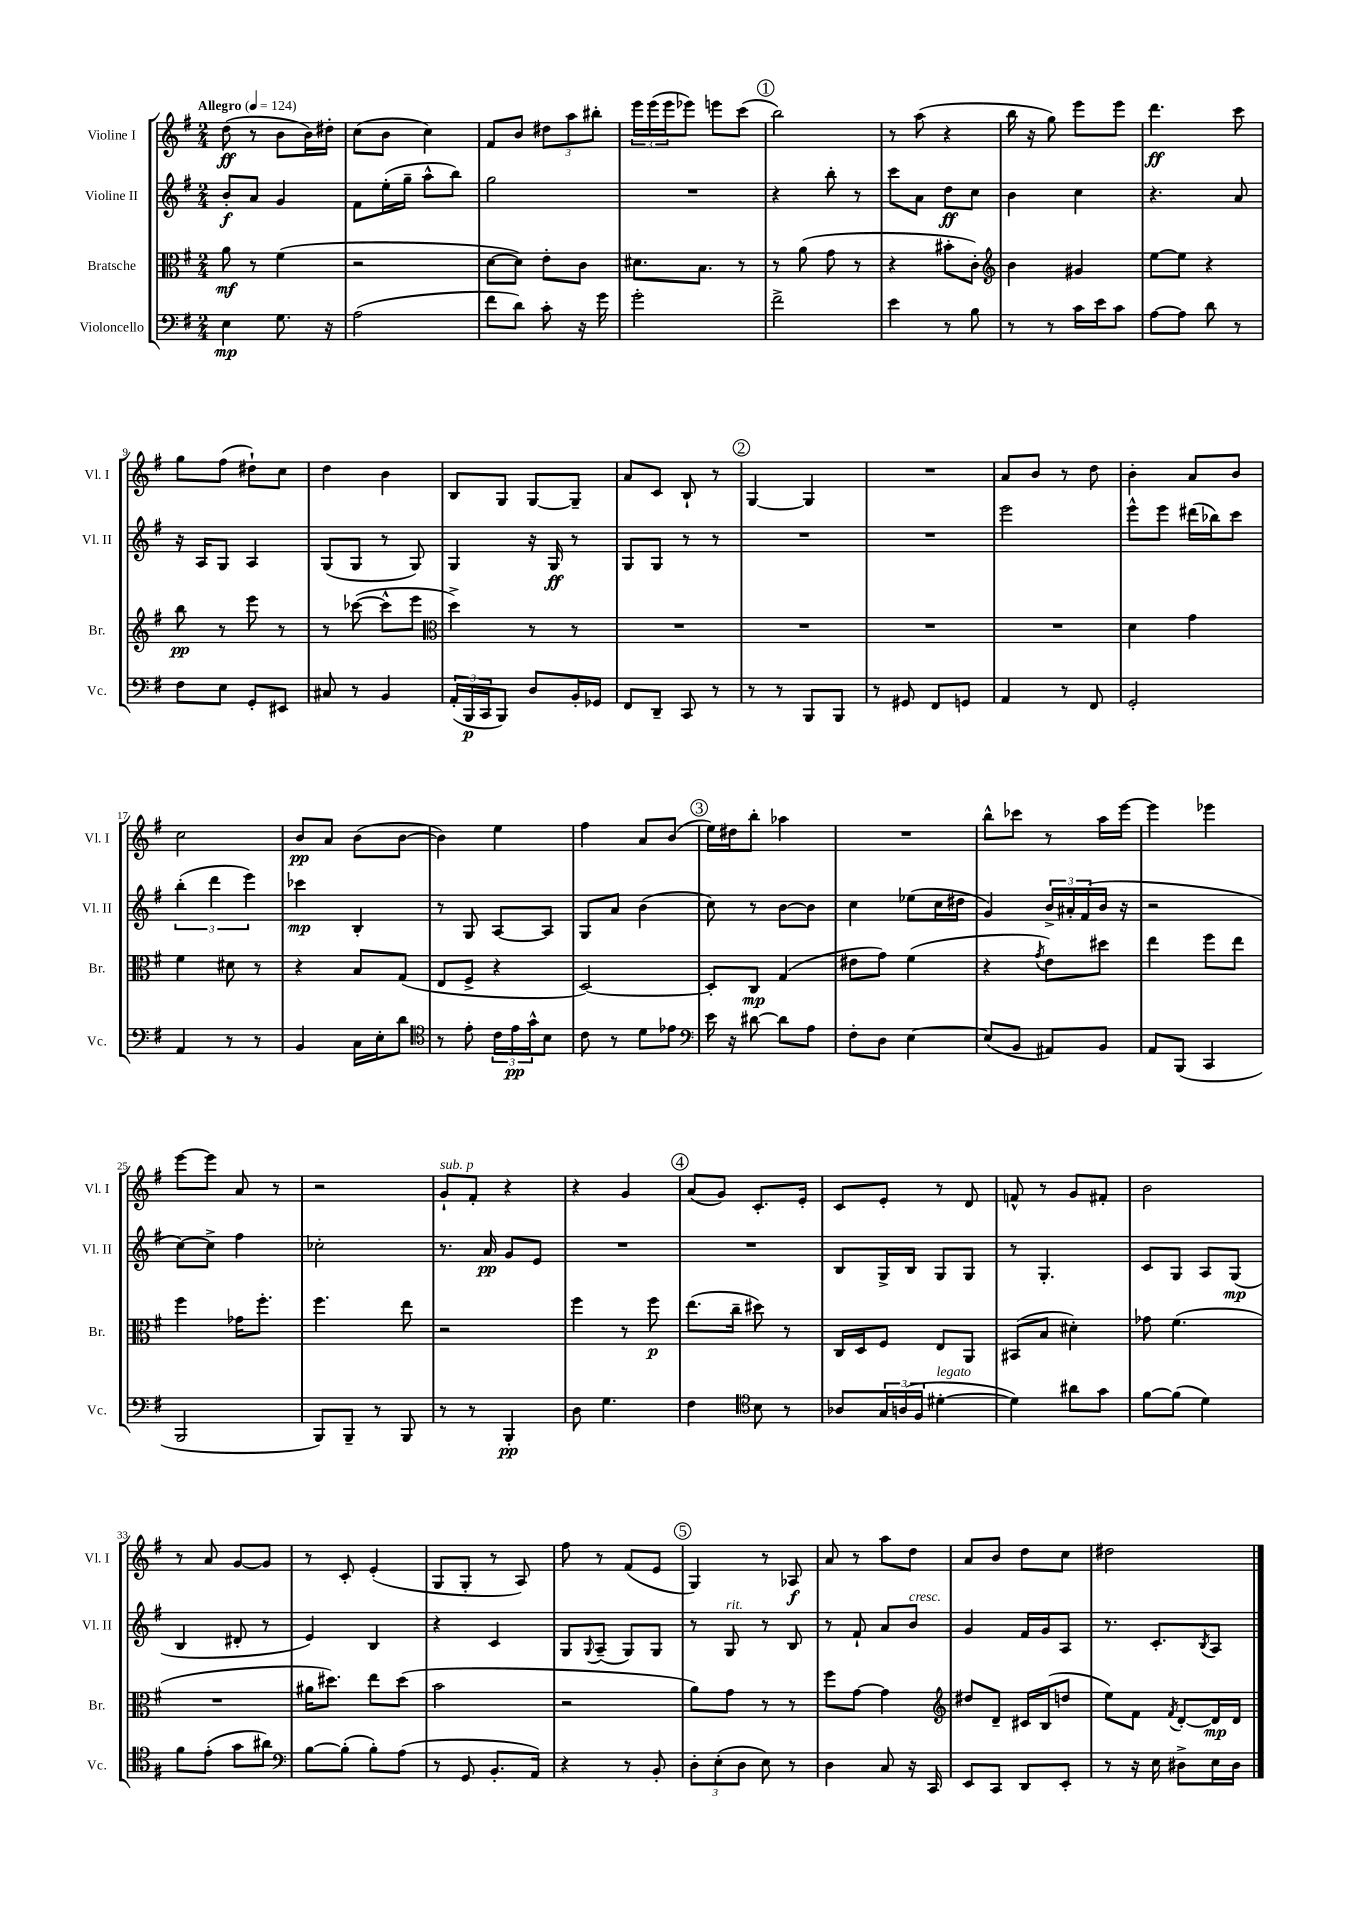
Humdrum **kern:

**kern	**dynam	**kern	**dynam	**kern	**dynam	**kern	**dynam
*part4	*part4	*part3	*part3	*part2	*part2	*part1	*part1
*staff4	*staff4	*staff3	*staff3	*staff2	*staff2	*staff1	*staff1
*I"Violoncello	*	*I"Bratsche	*	*I"Violine II	*	*I"Violine I	*
*I'Vc.	*	*I'Br.	*	*I'Vl. II	*	*I'Vl. I	*
*clefF4	*	*clefC3	*	*clefG2	*	*clefG2	*
*k[f#]	*	*k[f#]	*	*k[f#]	*	*k[f#]	*
*M2/4	*	*M2/4	*	*M2/4	*	*M2/4	*
*MM124	*	*MM124	*	*MM124	*	*MM124	*
=1	=1	=1	=1	=1	=1	=1	=1
!	!	!	!	!	!	!LO:TX:a:B:t=Allegro	!
4E\	mp	8a\	mf	8b'/L	f	(8dd\	ff
.	.	8r	.	8a/J	.	8r	.
8.G\	.	(4f#\	.	4g/	.	8b\L	.
.	.	.	.	.	.	16b\L)	.
16r	.	.	.	.	.	16dd#X'\JJ	.
=2	=2	=2	=2	=2	=2	=2	=2
(2A\	.	2r	.	8f#\L	.	(8cc\L	.
.	.	.	.	(16ee'\L	.	8b\J	.
.	.	.	.	16gg~\JJ	.	.	.
.	.	.	.	8aa^^\L	.	4cc\)	.
.	.	.	.	8bb\J)	.	.	.
=3	=3	=3	=3	=3	=3	=3	=3
8f#\L	.	[8d\L	.	2gg\	.	8f#/L	.
8d\J)	.	8d\J])	.	.	.	8b/J	.
8c'\	.	8e'\L	.	.	.	12dd#X\L	.
.	.	.	.	.	.	12aa\	.
16r	.	8c\J	.	.	.	.	.
.	.	.	.	.	.	12bb#X'\J	.
16g\	.	.	.	.	.	.	.
=4	=4	=4	=4	=4	=4	=4	=4
2g'\	.	8.d#X\L	.	2r	.	24eee\LL	.
.	.	.	.	.	.	(24eee\	.
.	.	.	.	.	.	24eee\J	.
.	.	.	.	.	.	8eee-X\J)	.
.	.	8.B\J	.	.	.	.	.
.	.	.	.	.	.	8eeen\L	.
.	.	8r	.	.	.	(8ccc\J	.
!!LO:REH:place=s1:t=1
=5	=5	=5	=5	=5	=5	=5	=5
2f#^\	.	8r	.	4r	.	2bb\)	.
.	.	(8a\	.	.	.	.	.
.	.	8g\	.	8bb'\	.	.	.
.	.	8r	.	8r	.	.	.
=6	=6	=6	=6	=6	=6	=6	=6
4e\	.	4r	.	8ccc\L	.	8r	.
.	.	.	.	8a\J	.	(8aa\	.
8r	.	8b#X'\L	.	8dd\L	ff	4r	.
8B\	.	8c'\J)	.	8cc\J	.	.	.
=7	=7	=7	=7	=7	=7	=7	=7
*	*	*clefG2	*	*	*	*	*
8r	.	4b\	.	4b\	.	16bb\	.
.	.	.	.	.	.	16r	.
8r	.	.	.	.	.	8gg\)	.
16c\LL	.	4g#X/	.	4cc\	.	8eee\L	.
16e\J	.	.	.	.	.	.	.
8c\J	.	.	.	.	.	8eee\J	.
=8	=8	=8	=8	=8	=8	=8	=8
[8A\L	.	[8ee\L	.	4.r	.	4.ddd\	ff
8A\J]	.	8ee\J]	.	.	.	.	.
8d\	.	4r	.	.	.	.	.
8r	.	.	.	8a/	.	8ccc\	.
!!LO:LB:g=z
=9	=9	=9	=9	=9	=9	=9	=9
8F#\L	.	8bb\	pp	16r	.	8gg\L	.
.	.	.	.	16A/KL	.	.	.
8E\J	.	8r	.	8G/J	.	(8ff#\J	.
8GG'/L	.	8eee\	.	4A/	.	8dd#X`\L)	.
8EE#X/J	.	8r	.	.	.	8cc\J	.
=10	=10	=10	=10	=10	=10	=10	=10
8C#X/	.	8r	.	(8G/L	.	4dd\	.
8r	.	([8ccc-X\	.	8G/J	.	.	.
4BB/	.	8ccc-^^\L]	.	8r	.	4b\	.
.	.	8eee\J	.	8G/)	.	.	.
=11	=11	=11	=11	=11	=11	=11	=11
*	*	*clefC3	*	*	*	*	*
(24AA'/LL	.	4dd^\)	.	4G/	.	8B/L	.
24BBB/	p	.	.	.	.	.	.
24CC/J	.	.	.	.	.	.	.
8BBB/J)	.	.	.	.	.	8G/J	.
8D/L	.	8r	.	16r	.	[8G/L	.
.	.	.	.	16G/	ff	.	.
16BB'/L	.	8r	.	8r	.	8G~/J]	.
16GG-X/JJ	.	.	.	.	.	.	.
=12	=12	=12	=12	=12	=12	=12	=12
8FF#/L	.	2r	.	8G/L	.	8a/L	.
8DD~/J	.	.	.	8G/J	.	8c/J	.
8CC/	.	.	.	8r	.	8B`/	.
8r	.	.	.	8r	.	8r	.
!!LO:REH:place=s1:t=2
=13	=13	=13	=13	=13	=13	=13	=13
8r	.	2r	.	2r	.	[4G/	.
8r	.	.	.	.	.	.	.
8BBB/L	.	.	.	.	.	4G/]	.
8BBB/J	.	.	.	.	.	.	.
=14	=14	=14	=14	=14	=14	=14	=14
8r	.	2r	.	2r	.	2r	.
8GG#X/	.	.	.	.	.	.	.
8FF#/L	.	.	.	.	.	.	.
8GGn/J	.	.	.	.	.	.	.
=15	=15	=15	=15	=15	=15	=15	=15
4AA/	.	2r	.	2eee\	.	8a/L	.
.	.	.	.	.	.	8b/J	.
8r	.	.	.	.	.	8r	.
8FF#/	.	.	.	.	.	8dd\	.
=16	=16	=16	=16	=16	=16	=16	=16
2GG'/	.	4d\	.	8eee^^\L	.	4b'\	.
.	.	.	.	8eee\J	.	.	.
.	.	4g\	.	(16ddd#X\LL	.	8a/L	.
.	.	.	.	16bb-X\J)	.	.	.
.	.	.	.	8ccc\J	.	8b/J	.
!!LO:LB:g=z
=17	=17	=17	=17	=17	=17	=17	=17
4AA/	.	4f#\	.	(6bb'\	.	2cc\	.
.	.	.	.	6ddd\	.	.	.
8r	.	8d#X\	.	.	.	.	.
.	.	.	.	6eee\)	.	.	.
8r	.	8r	.	.	.	.	.
=18	=18	=18	=18	=18	=18	=18	=18
4BB/	.	4r	.	4ccc-X\	mp	8b/L	pp
.	.	.	.	.	.	8a/J	.
16C\LL	.	8B/L	.	4B'/	.	(8b\L	.
16E'\J	.	.	.	.	.	.	.
8d\J	.	(8G/J	.	.	.	[8b\J	.
=19	=19	=19	=19	=19	=19	=19	=19
*clefC4	*	*	*	*	*	*	*
8r	.	8E/L	.	8r	.	4b\])	.
8e'\	.	8F#^/J	.	8G/	.	.	.
24c\LL	.	4r	.	[8A/L	.	4ee\	.
24e\	pp	.	.	.	.	.	.
24g^^\J	.	.	.	.	.	.	.
8B\J	.	.	.	8A/J]	.	.	.
=20	=20	=20	=20	=20	=20	=20	=20
8c\	.	[2D/)	.	8G/L	.	4ff#\	.
8r	.	.	.	8a/J	.	.	.
8d\L	.	.	.	(4b\	.	8a/L	.
8e-X\J	.	.	.	.	.	(8b/J	.
!!LO:REH:place=s1:t=3
=21	=21	=21	=21	=21	=21	=21	=21
*clefF4	*	*	*	*	*	*	*
16e\	.	8D'/L]	.	8cc\)	.	16ee\LL)	.
16r	.	.	.	.	.	16dd#X\J	.
[8d#X\	.	8C/J	mp	8r	.	8bb'\J	.
8d#\L]	.	(4G/	.	[8b\L	.	4aa-X\	.
8A\J	.	.	.	8b\J]	.	.	.
=22	=22	=22	=22	=22	=22	=22	=22
8F#'\L	.	8e#X\L	.	4cc\	.	2r	.
8D\J	.	8g\J)	.	.	.	.	.
[4E\	.	(4f#\	.	(8ee-X\L	.	.	.
.	.	.	.	16cc\L	.	.	.
.	.	.	.	16dd#X\JJ	.	.	.
=23	=23	=23	=23	=23	=23	=23	=23
(8E/L]	.	4r	.	4g/)	.	8bb^^\L	.
8BB/J	.	.	.	.	.	8ccc-X\J	.
.	.	8qg/	.	.	.	.	.
8AA#X/L)	.	8e\L)	.	24b^/LL	.	8r	.
.	.	.	.	24a#X'/	.	.	.
.	.	.	.	(24f#/	.	.	.
8BB/J	.	8dd#X\J	.	16b/JJ	.	16aa\LL	.
.	.	.	.	16r	.	[16eee\JJ	.
=24	=24	=24	=24	=24	=24	=24	=24
8AA/L	.	4ee\	.	2r	.	4eee\]	.
(8BBB/J	.	.	.	.	.	.	.
4CC/	.	8ff#\L	.	.	.	4eee-X\	.
.	.	8ee\J	.	.	.	.	.
!!LO:LB:g=z
=25	=25	=25	=25	=25	=25	=25	=25
2BBB/	.	4ff#\	.	[8cc\L)	.	[8eee\L	.
.	.	.	.	8cc^\J]	.	8eee\J]	.
.	.	16g-X\KL	.	4ff#\	.	8a/	.
.	.	8.ff#'\J	.	.	.	.	.
.	.	.	.	.	.	8r	.
=26	=26	=26	=26	=26	=26	=26	=26
8BBB/L)	.	4.ff#\	.	2cc-X'\	.	2r	.
8BBB~/J	.	.	.	.	.	.	.
8r	.	.	.	.	.	.	.
8BBB/	.	8ee\	.	.	.	.	.
=27	=27	=27	=27	=27	=27	=27	=27
!	!	!	!	!	!	!LO:TX:a:i:t=sub. p	!
8r	.	2r	.	8.r	.	8g`/L	.
8r	.	.	.	.	.	8f#'/J	.
.	.	.	.	16a/	pp	.	.
4BBB'/	pp	.	.	8g/L	.	4r	.
.	.	.	.	8e/J	.	.	.
=28	=28	=28	=28	=28	=28	=28	=28
8D\	.	4ff#\	.	2r	.	4r	.
4.G\	.	.	.	.	.	.	.
.	.	8r	.	.	.	4g/	.
.	.	8ff#\	p	.	.	.	.
!!LO:REH:place=s1:t=4
=29	=29	=29	=29	=29	=29	=29	=29
4F#\	.	(8.ee\L	.	2r	.	(8a/L	.
.	.	.	.	.	.	8g/J)	.
.	.	16cc~\Jk	.	.	.	.	.
*clefC4	*	*	*	*	*	*	*
8B\	.	8dd#X\)	.	.	.	8.c'/L	.
8r	.	8r	.	.	.	.	.
.	.	.	.	.	.	16e'/Jk	.
=30	=30	=30	=30	=30	=30	=30	=30
8A-X/L	.	16C/LL	.	8B/L	.	8c/L	.
.	.	16D/J	.	.	.	.	.
24G/L	.	8F#/J	.	16G^/L	.	8e'/J	.
(24An/	.	.	.	.	.	.	.
.	.	.	.	16B/JJ	.	.	.
24F#/JJ	.	.	.	.	.	.	.
!LO:TX:a:i:t=legato	!	!	!	!	!	!	!
[4d#X'\	.	8E/L	.	8G/L	.	8r	.
.	.	8AA/J	.	8G/J	.	8d/	.
=31	=31	=31	=31	=31	=31	=31	=31
4d#\])	.	(8BB#X/L	.	8r	.	8fn^^/	.
.	.	8B/J	.	4.G'/	.	8r	.
8a#X\L	.	4d#X'\)	.	.	.	8g/L	.
8g\J	.	.	.	.	.	8f#X'/J	.
=32	=32	=32	=32	=32	=32	=32	=32
[8f#\L	.	8g-X\	.	8c/L	.	2b\	.
(8f#\J]	.	(4.f#\	.	8G/J	.	.	.
4d\)	.	.	.	8A/L	.	.	.
.	.	.	.	(8G/J	mp	.	.
!!LO:LB:g=z
=33	=33	=33	=33	=33	=33	=33	=33
8f#\L	.	2r	.	4B/	.	8r	.
(8e'\J	.	.	.	.	.	8a/	.
8g\L	.	.	.	8d#X'/	.	[8g/L	.
8a#X\J)	.	.	.	8r	.	8g/J]	.
=34	=34	=34	=34	=34	=34	=34	=34
*clefF4	*	*	*	*	*	*	*
[8B\L	.	16a#X\KL	.	4e/)	.	8r	.
.	.	8.dd#X\J)	.	.	.	.	.
(8B'\J]	.	.	.	.	.	8c'/	.
8B'\L)	.	8ee\L	.	4B/	.	(4e'/	.
(8A\J	.	(8dd#\J	.	.	.	.	.
=35	=35	=35	=35	=35	=35	=35	=35
8r	.	2b\	.	4r	.	8G/L	.
8GG/	.	.	.	.	.	8G'/J	.
8.BB'/L	.	.	.	4c/	.	8r	.
.	.	.	.	.	.	8A/)	.
16AA/Jk)	.	.	.	.	.	.	.
=36	=36	=36	=36	=36	=36	=36	=36
4r	.	2r	.	8G/L	.	8ff#\	.
.	.	.	.	8qqG/	.	.	.
.	.	.	.	(8A~/J	.	8r	.
8r	.	.	.	8G/L)	.	(8f#/L	.
8BB'/	.	.	.	8G/J	.	8e/J	.
!!LO:REH:place=s1:t=5
=37	=37	=37	=37	=37	=37	=37	=37
12D'\L	.	8a\L)	.	8r	.	4G/)	.
(12E'\	.	.	.	.	.	.	.
!	!	!	!	!LO:TX:a:i:t=rit.	!	!	!
.	.	8g\J	.	8G/	.	.	.
12D\J	.	.	.	.	.	.	.
8E\)	.	8r	.	8r	.	8r	.
8r	.	8r	.	8B/	.	8A-X/	f
=38	=38	=38	=38	=38	=38	=38	=38
4D\	.	8ff#\L	.	8r	.	8a/	.
.	.	[8g\J	.	8f#`/	.	8r	.
8C/	.	4g\]	.	8a/L	.	8aa\L	.
!	!	!	!	!LO:TX:a:i:t=cresc.	!	!	!
16r	.	.	.	8b/J	.	8dd\J	.
16CC/	.	.	.	.	.	.	.
=39	=39	=39	=39	=39	=39	=39	=39
*	*	*clefG2	*	*	*	*	*
8EE/L	.	8dd#X/L	.	4g/	.	8a/L	.
8CC/J	.	8d~/J	.	.	.	8b/J	.
8DD/L	.	16c#X/LL	.	16f#/LL	.	8dd\L	.
.	.	(16B/J	.	16g/J	.	.	.
8EE'/J	.	8ddn/J	.	8A/J	.	8cc\J	.
=40	=40	=40	=40	=40	=40	=40	=40
8r	.	8ee\L)	.	8.r	.	2dd#X\	.
16r	.	8f#\J	.	.	.	.	.
16E\	.	.	.	8.c'/L	.	.	.
.	.	8qf#/	.	.	.	.	.
8D#X^\L	.	[8d'/L	.	.	.	.	.
.	.	.	.	8qB/	.	.	.
16E\L	.	16d/L]	mp	8A/J	.	.	.
16D#\JJ	.	16d/JJ	.	.	.	.	.
==	==	==	==	==	==	==	==
*-	*-	*-	*-	*-	*-	*-	*-
